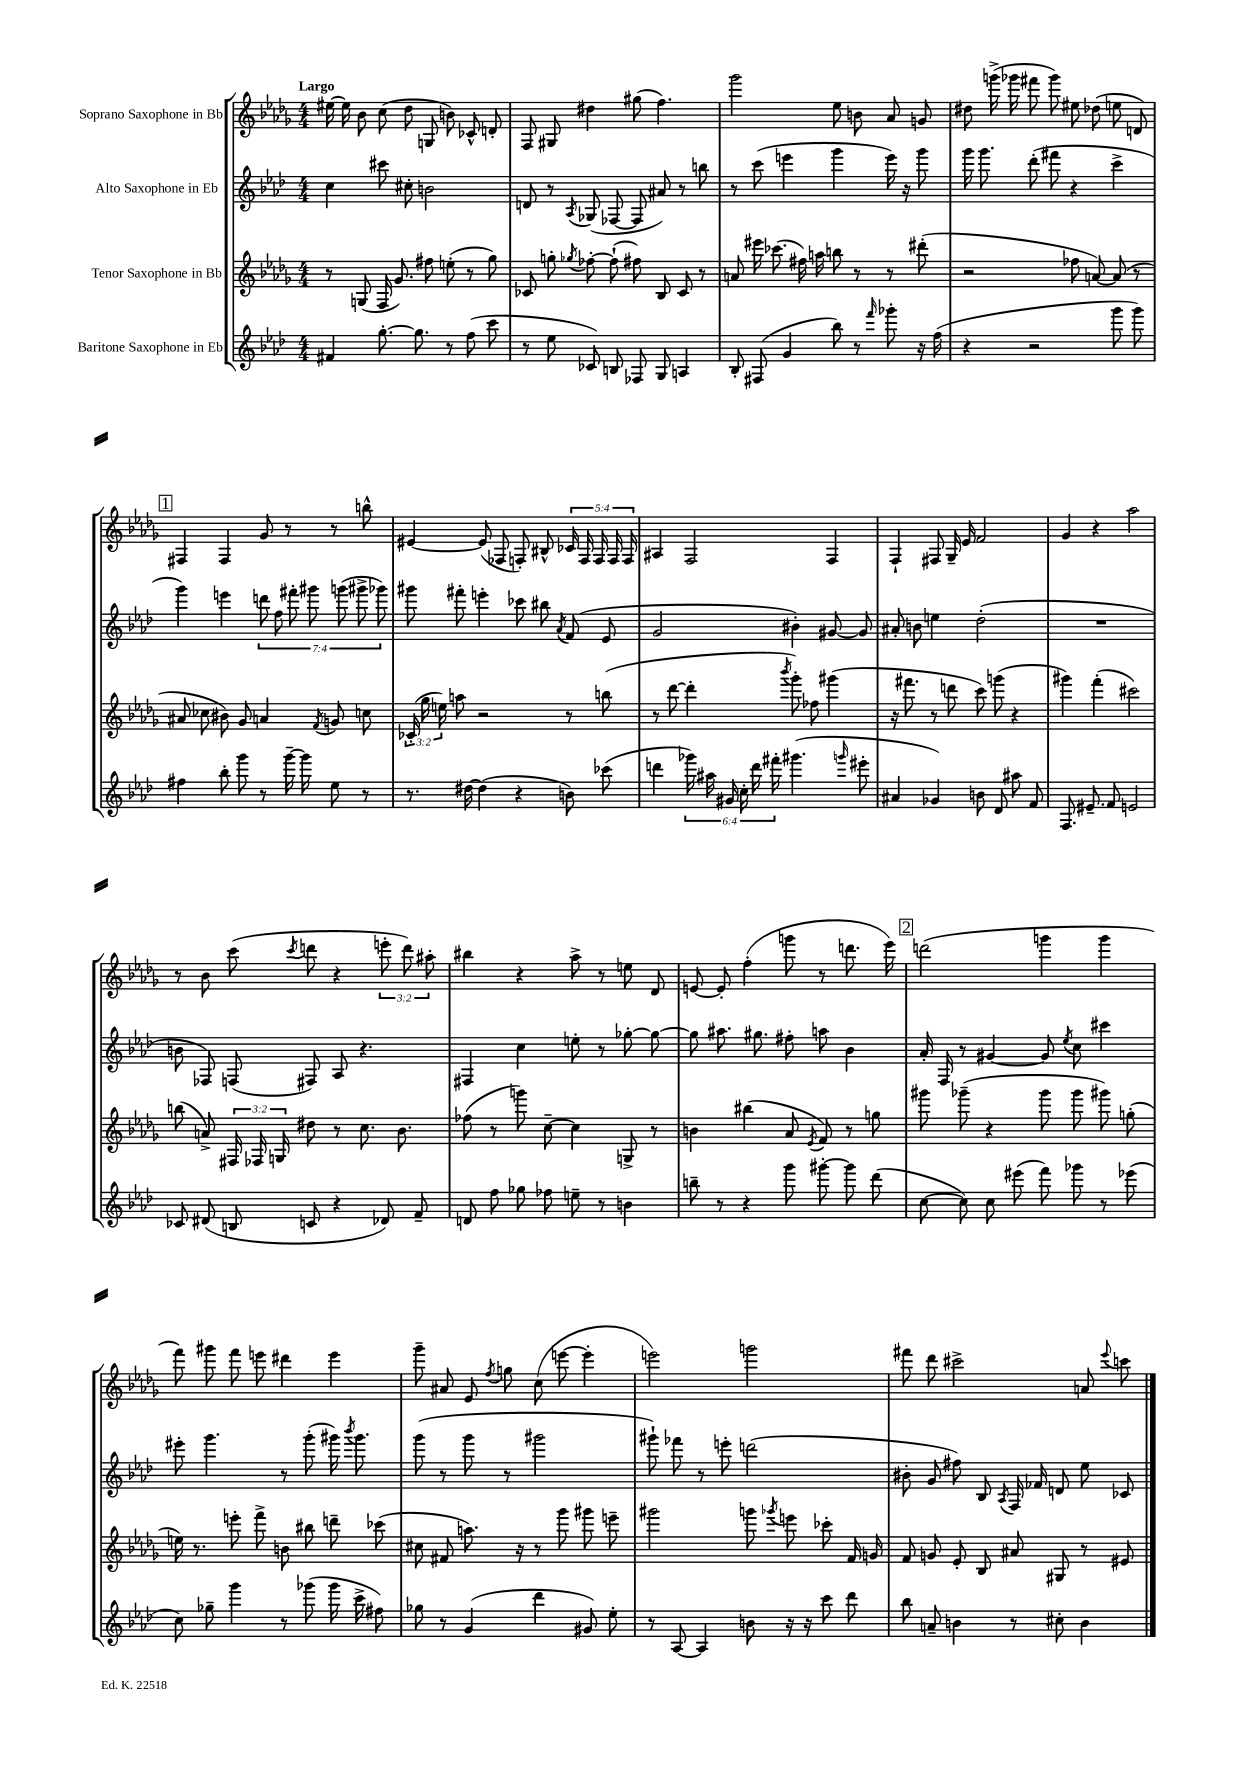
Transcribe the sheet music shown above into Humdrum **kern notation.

**kern	**kern	**kern	**kern
*part4	*part3	*part2	*part1
*staff4	*staff3	*staff2	*staff1
*I"Baritone Saxophone in Eb	*I"Tenor Saxophone in Bb	*I"Alto Saxophone in Eb	*I"Soprano Saxophone in Bb
*clefG2	*clefG2	*clefG2	*clefG2
*k[b-e-a-d-]	*k[b-e-a-d-g-]	*k[b-e-a-d-]	*k[b-e-a-d-g-]
*M4/4	*M4/4	*M4/4	*M4/4
=1	=1	=1	=1
!	!	!	!LO:TX:a:B:t=Largo
4f#X/	8r	4cc\	[16ee#X\
.	.	.	16ee#\]
.	(8Gn/	.	8b-\
[8.gg'\	16F/	8ccc#X\	(8cc\
.	8.g-/)	.	.
.	.	8cc#X'\	8dd-\
8.gg\]	.	.	.
.	8ff#X\	2bn\	8Gn/
8r	(8een'\	.	8bn\)
(8ff\	8r	.	8c-X^^/
8ccc\	8gg-\)	.	8dn'/
=2	=2	=2	=2
8r	8c-X/	8dn/	8F/
8ee-\	8ggn'\	8r	8G#X/
.	8qgg-X/	8qA-/	.
8c-X/)	[8ff-X'\	(8G-X/	4dd#X\
8Bn/	(8ff-`\]	[8F-X/	.
8F-X/	8ff#X\)	8F-/]	(8gg#X\
8G/	8B-/	8a#X/)	4.ff\)
4An/	8c-/	8r	.
.	8r	8bbn\	.
=3	=3	=3	=3
8B-'/	8an/	8r	2ggg-\
(8F#X/	16eee#X\	(8ccc\	.
.	(8.ccc-X\	.	.
4g/	.	4eeen\	.
.	16ff#X\)	.	.
.	16aan\	.	.
8bb-\)	8bbn\	4ggg\	8ee-\
8r	8r	.	8bn\
16qqfff/	.	.	.
8ggg-X'\	8r	16eee\)	8a-/
.	.	16r	.
16r	(8ddd#X'\	8ggg\	8gn/
(16ff\	.	.	.
=4	=4	=4	=4
4r	2r	16ggg\	8dd#X\
.	.	8.ggg\	.
.	.	.	(16gggn^\
.	.	.	16ggg-X\
2r	.	(8ddd-'\	8fff#X\
.	.	8fff#X\	8ggg-\)
.	8ff-X\	4r	8ee#X\
.	[8an/)	.	(8dd-X\
8ggg\	(8a/]	4ccc^\	8een\
8ggg\)	8r	.	8dn/)
!!LO:LB:g=z
!!LO:REH:place=s1:t=1
=5	=5	=5	=5
4ff#X\	8a#X/	4ggg\)	4F#X/
.	8cc-X\	.	.
8bb-'\	8b#X\)	4eeen\	4F#/
8ggg\	8g-/	.	.
8r	4an/	14dddn\	8g-/
.	.	14ff\	.
[16ggg~\	.	.	8r
.	.	14fff#X'\	.
16ggg\]	.	.	.
.	.	14ggg#X\	.
.	8qf/	.	.
8ee-\	8gn/	.	8r
.	.	(14gggn\	.
.	.	14ggg#X^\	.
8r	8ccn\	.	8bbn^^\
.	.	14ggg-X\)	.
=6	=6	=6	=6
8.r	(24c-X'/	8ggg#X\	[4e#X/
.	24gg-\	.	.
.	24een\)	.	.
.	8aan\	8fff#X'\	.
[16dd#X\	.	.	.
(4dd#\]	2r	4eeen'\	(8e#/]
.	.	.	8F-X/
4r	.	8ccc-X\	8Fn'/)
.	.	8bb#X\	8B#X^^/
.	.	8qa-/	.
8bn\)	8r	(8f/	20c-X/
.	.	.	20F/
.	.	.	20F/
(8ccc-X\	(8bbn\	8e-/	.
.	.	.	20F/
.	.	.	20F/
=7	=7	=7	=7
4dddn\	8r	2g/	4A#X/
.	[8ddd-\	.	.
24ggg-X\)	4ddd-'\]	.	2F/
24aa#X\	.	.	.
24g#X/	.	.	.
24cc'\	.	.	.
24ddd\	.	.	.
24fff#X'\	.	.	.
.	8qbbb-/	.	.
(4.ggg#X\	8ggg-'\)	4b#X'\)	.
.	8ff-X\	.	.
.	(4ggg#X\	[8g#X/	4F/
16qqgggn/	.	.	.
8eee#X'\	.	8g#/]	.
=8	=8	=8	=8
4a#X/	16r	8a#X'/	4F`/
.	8.fff#X\	.	.
.	.	8bn\	.
4g-X/)	8r	4een\	8F#X/
.	8dddn\	.	16G-~/
.	.	.	16e-/
8bn\	8ccc\)	(2dd-'\	2f/
8d-/	(8gggn\	.	.
8aa#X\	4r	.	.
8f/	.	.	.
=9	=9	=9	=9
8.F/	4ggg#X\)	1r	4g-/
8.e#X~/	.	.	.
.	(4fff'\	.	4r
8f/	.	.	.
2en/	2ccc#X\)	.	2aa-\
!!LO:LB:g=z
=10	=10	=10	=10
8c-X/	(8bbn\	8bn\	8r
(8d#X/	8an^/)	8F-X/)	8b-\
8Bn/	24F#X/	(8Fn/	(8ccc\
.	24F-X/	.	.
.	24Gn/	.	.
.	.	.	8qccc/
8cn/	8dd#X\	8F#X/)	8dddn\
4r	8r	8A-/	4r
.	8.cc\	4.r	.
8d-X/)	.	.	12eeen'\
.	8.b-\	.	.
.	.	.	12ddd\)
8f~/	.	.	.
.	.	.	12aa#X'\
=11	=11	=11	=11
8dn/	(8ff-X\	4F#X/	4bb#X\
8ff\	8r	.	.
8gg-X\	8gggn\)	4cc\	4r
8ff-X\	[8cc~\	.	.
8een~\	4cc\]	8een'\	8aa-^\
8r	.	8r	8r
4bn\	8Gn^/	[8gg-X'\	8een\
.	8r	8gg-\_	8d-/
=12	=12	=12	=12
8bbn~\	4bn\	8gg-\]	[8en/
8r	.	8.aa#X\	8e'/]
4r	(4bb#X\	.	(4ff'\
.	.	8.gg#X\	.
8ggg\	8a-/	8ff#X'\	8gggn\
.	8qe-/	.	.
[8ggg#X'\	8f/)	8aan\	8r
8ggg#\]	8r	4b-\	8.dddn\
(8ddd-\	8ggn\	.	.
.	.	.	16eee-\)
!!LO:REH:place=s1:t=2
=13	=13	=13	=13
[8cc\	8ggg#X\	16a-'/	(2dddn\
.	.	16F/	.
8cc\])	(8ggg-X~\	8r	.
8cc\	4r	[4g#X/	.
(8eee#X\	.	.	.
8fff\)	8ggg-\	8g#/]	4gggn\
.	.	8qee-/	.
8ggg-X\	8ggg-\	8cc\	.
8r	8ggg#X\)	4ccc#X\	4ggg\
(8eee-X\	(8ggn'\	.	.
!!LO:LB:g=z
=14	=14	=14	=14
8cc\)	16een\)	8eee#X'\	8fff\)
.	8.r	.	.
8gg-X~\	.	4.ggg\	8ggg#X\
4ggg\	8eeen'\	.	8fff\
.	8fff^\	.	8eeen\
8r	8bn\	8r	4ddd#X\
(8ggg-X\	8bb#X\	(8ggg'\	.
16ggg-\	8dddn~\	16ggg#X\)	4eee\
.	.	8qbbb-/	.
16ccc^\	.	8.ggg#\	.
8ff#X\)	(8ccc-X\	.	.
=15	=15	=15	=15
8gg-X\	8cc#X\	(8ggg\	8ggg-~\
8r	8f#X/	8r	8a#X/
(4g/	8.aan\)	8ggg\	8e-/
.	.	.	8qff/
.	.	8r	8ggn\
.	16r	.	.
4ddd-\	8r	2ggg#X\	(8cc\
.	8ggg-\	.	[8eeen\
8g#X/)	8ggg#X\	.	4eee'\]
8ee-'\	8eeen~\	.	.
=16	=16	=16	=16
8r	2ggg#X\	8ggg#X`\)	2eeen\)
[8A-/	.	8fff-X\	.
4A-/]	.	8r	.
.	.	8eeen'\	.
8bn\	8gggn\	(2dddn\	2gggn\
.	8qggg-X/	.	.
16r	8eeen\	.	.
16r	.	.	.
8ccc\	8ccc-X'\	.	.
8ddd-\	16f/	.	.
.	16gn/	.	.
=17	=17	=17	=17
8bb-\	8f/	8b#X'\	8fff#X\
8an~/	8gn/	8g/	8ddd-\
4bn\	8e-'/	8ff#X\)	2ccc#X^\
.	8B-/	8B-/	.
.	.	8qA-/	.
8r	8a#X/	16F/	.
.	.	16f-X/	.
8cc#X'\	8G#X/	8dn/	.
4b\	8r	8ee-\	8an/
.	.	.	8qqeee-/
.	8e#X/	8c-X/	8cccn\
==	==	==	==
*-	*-	*-	*-
